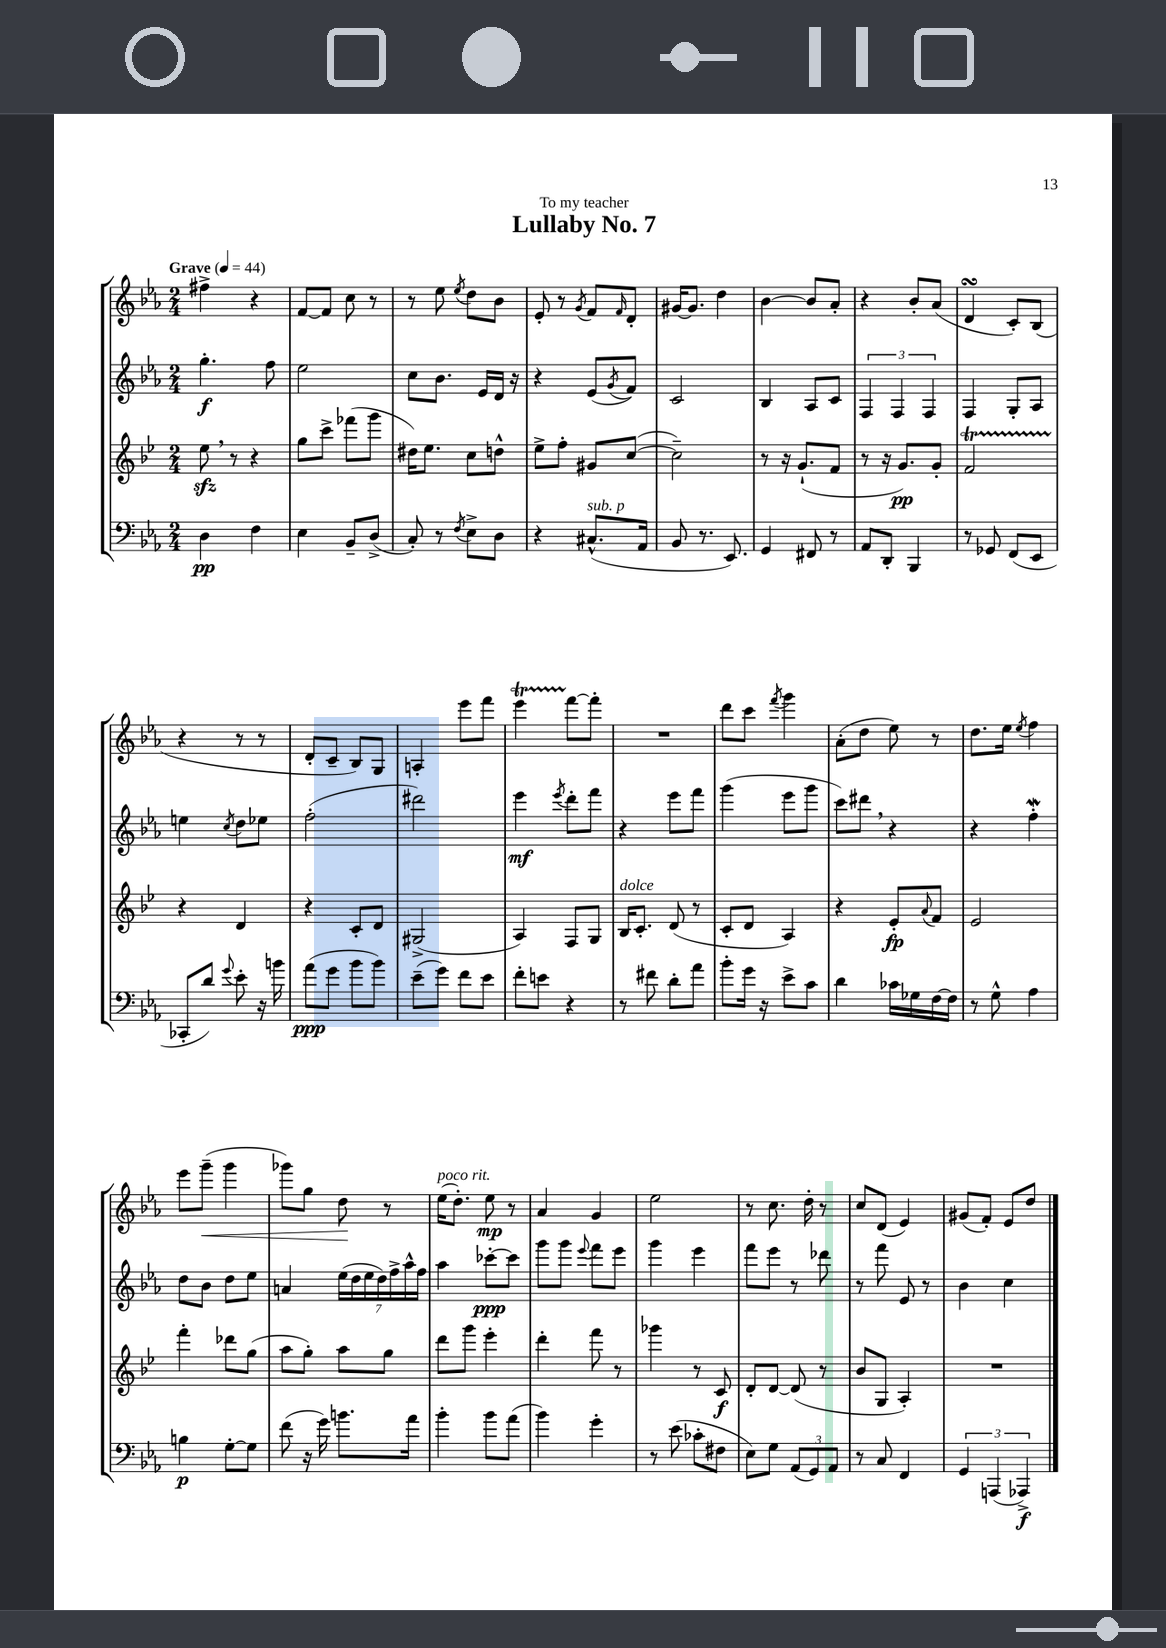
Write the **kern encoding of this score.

**kern	**dynam	**kern	**dynam	**kern	**dynam	**kern	**dynam
*part4	*part4	*part3	*part3	*part2	*part2	*part1	*part1
*staff4	*staff4	*staff3	*staff3	*staff2	*staff2	*staff1	*staff1
*clefF4	*	*clefG2	*	*clefG2	*	*clefG2	*
*k[b-e-a-]	*	*k[b-e-]	*	*k[b-e-a-]	*	*k[b-e-a-]	*
*M2/4	*	*M2/4	*	*M2/4	*	*M2/4	*
*MM44	*	*MM44	*	*MM44	*	*MM44	*
=1	=1	=1	=1	=1	=1	=1	=1
!	!	!	!	!	!	!LO:TX:a:B:t=Grave	!
4D\	pp	8ee-zz,\	.	4.gg'\	f	4ff#X^\	.
.	.	8r	.	.	.	.	.
4F\	.	4r	.	.	.	4r	.
.	.	.	.	8ff\	.	.	.
=2	=2	=2	=2	=2	=2	=2	=2
4E-\	.	8gg\L	.	2ee-\	.	[8f/L	.
.	.	8ccc^\J	.	.	.	8f/J]	.
8BB-~/L	.	(8fff-X\L	.	.	.	8cc\	.
(8D^/J	.	8ggg\J	.	.	.	8r	.
=3	=3	=3	=3	=3	=3	=3	=3
8C'/)	.	16dd#X\KL)	.	8cc\L	.	8r	.
.	.	8.ee-\J	.	.	.	.	.
8r	.	.	.	8.b-\J	.	8ee-\	.
8qF/	.	.	.	.	.	8qee-/	.
8E-^\L	.	8cc\L	.	.	.	8dd\L	.
.	.	.	.	16e-/LL	.	.	.
8D\J	.	8ddn^^\J	.	16d/JJ	.	8b-\J	.
.	.	.	.	16r	.	.	.
=4	=4	=4	=4	=4	=4	=4	=4
4r	.	8ee-^\L	.	4r	.	8e-'/	.
.	.	8ff'\J	.	.	.	8r	.
.	.	.	.	.	.	8qg/	.
!LO:TX:a:i:t=sub. p	!	!	!	!	!	!	!
(8.C#X^^/L	.	8g#X/L	.	(8e-/L	.	8f/L	.
.	.	.	.	8qg/	.	16qqf/	.
.	.	([8cc/J	.	8f/J)	.	8d'/J	.
16AA-/Jk	.	.	.	.	.	.	.
=5	=5	=5	=5	=5	=5	=5	=5
8BB-/	.	2cc~\])	.	2c/	.	[16g#X/KL	.
.	.	.	.	.	.	8.g#/J]	.
8.r	.	.	.	.	.	.	.
.	.	.	.	.	.	4dd\	.
8.EE-/)	.	.	.	.	.	.	.
=6	=6	=6	=6	=6	=6	=6	=6
4GG/	.	8r	.	4B-/	.	[4b-\	.
.	.	16r	.	.	.	.	.
.	.	(8.g`/L	.	.	.	.	.
8FF#X/	.	.	.	8A-/L	.	8b-/L]	.
8r	.	8f/J	.	8c/J	.	8a-'/J	.
=7	=7	=7	=7	=7	=7	=7	=7
8AA-/L	.	8r	.	6F/	.	4r	.
8DD'/J	.	16r	.	.	.	.	.
.	.	.	.	6F/	.	.	.
.	.	8.g/L)	pp	.	.	.	.
4BBB-/	.	.	.	.	.	8b-'/L	.
.	.	.	.	6F/	.	.	.
.	.	8g'/J	.	.	.	(8a-/J	.
=8	=8	=8	=8	=8	=8	=8	=8
8r	.	2fT/	.	4F/	.	4dsSsS/	.
8GG-X/	.	.	.	.	.	.	.
(8FF/L	.	.	.	8G'/L	.	8c'/L)	.
8EE-/J	.	.	.	8A-/J	.	(8B-/J	.
!!LO:LB:g=z
=9	=9	=9	=9	=9	=9	=9	=9
8CC-X'/L	.	4r	.	4een\	.	4r	.
8d/J)	.	.	.	.	.	.	.
8qqg/	.	.	.	8qcc/	.	.	.
8e-'\	.	4d/	.	8dd\L	.	8r	.
16r	.	.	.	8ee-X\J	.	8r	.
16bn\	.	.	.	.	.	.	.
=10	=10	=10	=10	=10	=10	=10	=10
(8a-\L	ppp	4r	.	(2ff'\	.	8d'/L	.
8g\J	.	.	.	.	.	8c~/J	.
8b-\L	.	8c'/L	.	.	.	8B-/L)	.
8b-\J)	.	8d/J	.	.	.	8G/J	.
=11	=11	=11	=11	=11	=11	=11	=11
(8e-~\L	.	(2G#X^/	.	2ddd#X\)	.	4An'/	.
8g\J)	.	.	.	.	.	.	.
8f\L	.	.	.	.	.	8eee-\L	.
8e-\J	.	.	.	.	.	8fff\J	.
=12	=12	=12	=12	=12	=12	=12	=12
8f'\L	.	4A/)	.	4eee-\	mf	4eee-T\	.
8en\J	.	.	.	.	.	.	.
.	.	.	.	8qeee-/	.	.	.
4r	.	8F/L	.	8ddd'\L	.	[8fff\L	.
.	.	8G/J	.	8fff\J	.	8fff'\J]	.
=13	=13	=13	=13	=13	=13	=13	=13
!	!	!LO:TX:a:i:t=dolce	!	!	!	!	!
8r	.	16B-/KL	.	4r	.	2r	.
.	.	8.c'/J	.	.	.	.	.
8f#X\	.	.	.	.	.	.	.
8d'\L	.	(8d/	.	8eee-\L	.	.	.
8a-\J	.	8r	.	8fff\J	.	.	.
=14	=14	=14	=14	=14	=14	=14	=14
8b-'\L	.	8c'/L	.	(4ggg\	.	8ddd\L	.
16g\Jk	.	8d/J	.	.	.	8ccc\J	.
16r	.	.	.	.	.	.	.
.	.	.	.	.	.	8qfff/	.
8e-^\L	.	4A/)	.	8eee-\L	.	4ggg\	.
8c\J	.	.	.	8ggg\J	.	.	.
=15	=15	=15	=15	=15	=15	=15	=15
4d\	.	4r	.	8ccc\L)	.	(8a-'\L	.
.	.	.	.	8ddd#X,\J	.	8dd\J	.
16c-X\LL	.	8e-'/L	fp	4r	.	8ee-\)	.
16G-X\	.	.	.	.	.	.	.
.	.	8qqa/	.	.	.	.	.
[16F\	.	8f/J	.	.	.	8r	.
16F\JJ]	.	.	.	.	.	.	.
=16	=16	=16	=16	=16	=16	=16	=16
8r	.	2e-/	.	4r	.	8.dd\L	.
8G^^\	.	.	.	.	.	.	.
.	.	.	.	.	.	16ee-\Jk	.
.	.	.	.	.	.	8qee-/	.
4A-\	.	.	.	4ffW'\	.	4ff\	.
!!LO:LB:g=z
=17	=17	=17	=17	=17	=17	=17	=17
4Bn\	p	4fff'\	.	8dd\L	.	8eee-\L	.
!	!	!	!	!	!	!	!LO:HP:b
.	.	.	.	8b-\J	.	(8ggg~\J	<
[8G'\L	.	8ddd-X\L	.	8dd\L	.	4ggg\	.
8G\J]	.	(8gg\J	.	8ee-\J	.	.	.
=18	=18	=18	=18	=18	=18	=18	=18
(8f\	.	8aa\L	.	4an/	.	8ggg-X\L)	.
16r	.	8gg'\J)	.	.	.	8gg\J	.
16g\)	.	.	.	.	.	.	.
8.bn\L	.	8aa\L	.	(28ee-\LL	.	8dd\	.
.	.	.	.	28dd\	.	.	.
.	.	.	.	28ee-\	.	.	.
.	.	.	.	28dd\)	.	.	.
.	.	8gg\J	.	.	.	8r	[
.	.	.	.	28ff^\	.	.	.
.	.	.	.	28aa-^^\	.	.	.
16a-\Jk	.	.	.	.	.	.	.
.	.	.	.	28ff\JJ	.	.	.
=19	=19	=19	=19	=19	=19	=19	=19
!	!	!	!	!	!	!LO:TX:a:i:t=poco rit.	!
4b-'\	.	8ddd\L	.	4aa-\	.	(16ee-\KL	.
.	.	.	.	.	.	8.dd'\J)	.
.	.	8ggg\J	.	.	.	.	.
8b-\L	.	4eee-'\	.	[8ccc-X'\L	ppp	8ee-\	mp
(8a-\J	.	.	.	8ccc-\J]	.	8r	.
=20	=20	=20	=20	=20	=20	=20	=20
4b-\)	.	4ddd'\	.	8ggg\L	.	4a-/	.
.	.	.	.	8ggg\J	.	.	.
.	.	.	.	8qqeee-/	.	.	.
4g'\	.	8fff\	.	8fff\L	.	4g/	.
.	.	8r	.	8eee-\J	.	.	.
=21	=21	=21	=21	=21	=21	=21	=21
8r	.	4ggg-X\	.	4ggg\	.	2ee-\	.
(8e-\	.	.	.	.	.	.	.
8c-X'\L	.	8r	.	4eee-\	.	.	.
8F#X\J	.	8c/	f	.	.	.	.
=22	=22	=22	=22	=22	=22	=22	=22
8E-\L)	.	8d'/L	.	8fff\L	.	8r	.
8G\J	.	[8d/J	.	8eee-\J	.	8.cc\	.
(12AA-/L	.	(8d/]	.	8r	.	.	.
.	.	.	.	.	.	16dd'\	.
12GG/)	.	.	.	.	.	.	.
.	.	8r	.	8ddd-X\	.	8r	.
12AA-/J	.	.	.	.	.	.	.
=23	=23	=23	=23	=23	=23	=23	=23
8r	.	8b-/L	.	8r	.	8cc/L	.
8C/	.	8G/J	.	8fff\	.	(8d/J	.
4FF/	.	4A'/)	.	8e-/	.	4e-/)	.
.	.	.	.	8r	.	.	.
=24	=24	=24	=24	=24	=24	=24	=24
6GG/	.	2r	.	4b-\	.	(8g#X/L	.
.	.	.	.	.	.	8f'/J)	.
(6AAAn/	.	.	.	.	.	.	.
.	.	.	.	4cc\	.	8e-/L	.
6AAA-X^/)	f	.	.	.	.	.	.
.	.	.	.	.	.	8dd/J	.
==	==	==	==	==	==	==	==
*-	*-	*-	*-	*-	*-	*-	*-
